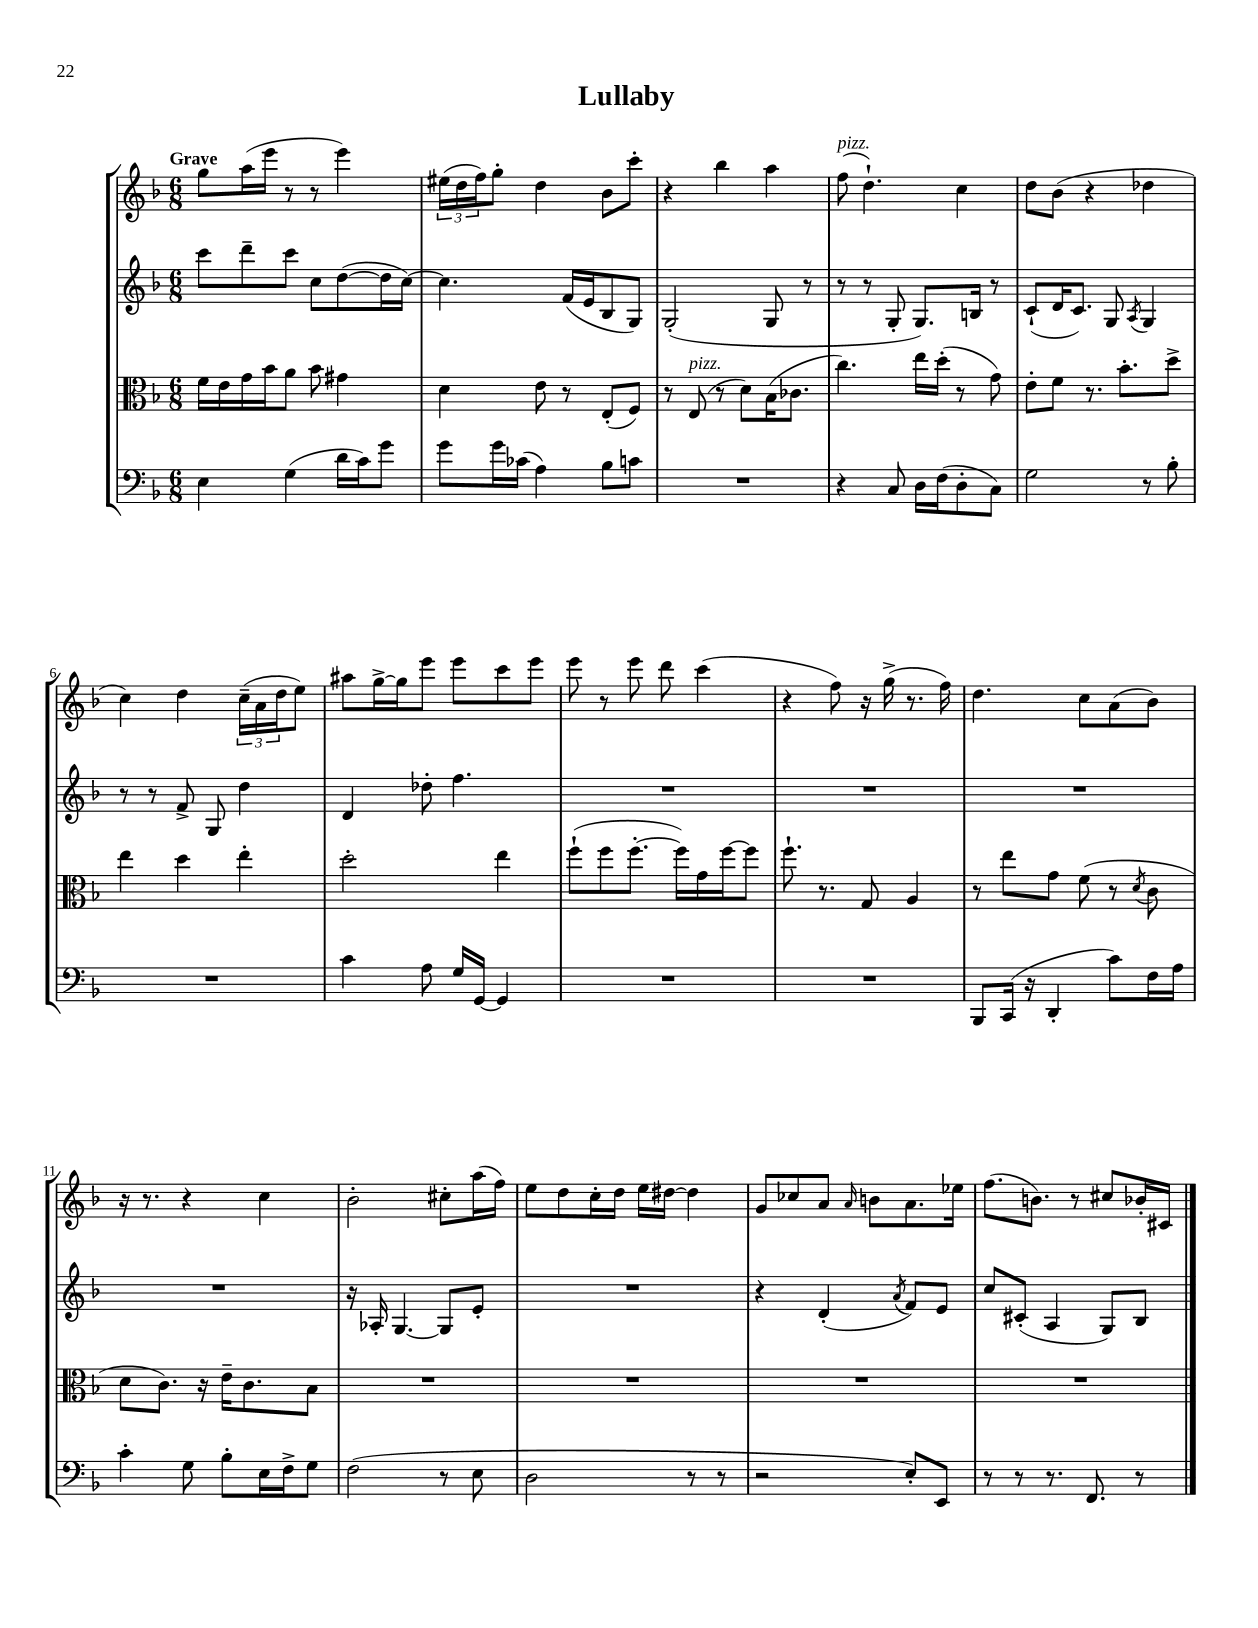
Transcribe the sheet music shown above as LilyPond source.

\header { title = "Lullaby" }
<<
\new StaffGroup <<
\new Staff = "s0" {
    \clef treble \key f \major \numericTimeSignature \time 6/8 \tempo "Grave"
    g''8 a''16( e'''16 r8 r8 e'''4) |
    \tuplet 3/2 { eis''16( d''16 f''16) } g''8-. d''4 bes'8 c'''8-. |
    r4 bes''4 a''4 |
    f''8^\markup { \italic "pizz." }( d''4.-!) c''4 |
    d''8 bes'8( r4 des''4 |
    c''4) d''4 \tuplet 3/2 { c''16--( a'16 d''16 } e''8) |
    ais''8 g''16~-> g''16 e'''8 e'''8 c'''8 e'''8 |
    e'''8 r8 e'''8 d'''8 c'''4( |
    r4 f''8) r16 g''16->( r8. f''16) |
    d''4. c''8 a'8( bes'8) |
    r16 r8. r4 c''4 |
    bes'2-. cis''8-. a''16( f''16) |
    e''8 d''8 c''16-. d''16 e''16 dis''16~ dis''4 |
    g'8 ces''8 a'8 \grace { a'16 } b'8 a'8. ees''16 |
    f''8.( b'8.) r8 cis''8 bes'16-. cis'16 \bar "|." |
}
\new Staff = "s1" {
    \clef treble \key f \major \numericTimeSignature \time 6/8
    c'''8 d'''8-- c'''8 c''8 d''8~( d''16 c''16~) |
    c''4. f'16( e'16 bes8 g8) |
    g2-.( g8 r8 |
    r8 r8 g8-. g8.) b16 r8 |
    c'8-!( d'16 c'8.) g8 \acciaccatura { a8 } g4 |
    r8 r8 f'8-> g8 d''4 |
    d'4 des''8-. f''4. |
    R2. |
    R2. |
    R2. |
    R2. |
    r16 aes16-. g4.~ g8 e'8-. |
    R2. |
    r4 d'4-.( \acciaccatura { a'8 } f'8) e'8 |
    c''8 cis'8-.( a4 g8) bes8 \bar "|." |
}
\new Staff = "s2" {
    \clef alto \key f \major \numericTimeSignature \time 6/8
    f'16 e'16 g'16 bes'16 a'8 bes'8 gis'4 |
    d'4 e'8 r8 e8-.( f8) |
    r8 e8^\markup { \italic "pizz." }( r8 d'8) bes16( ces'8. |
    c''4.) e''16 d''16-.( r8 g'8) |
    e'8-. f'8 r8. bes'8.-. d''8-> |
    e''4 d''4 e''4-. |
    d''2-. e''4 |
    f''8-!( f''8 f''8.~-. f''16) g'16 f''16~ f''8 |
    f''8.-! r8. g8 a4 |
    r8 e''8 g'8 f'8( r8 \acciaccatura { d'8 } c'8 |
    d'8 c'8.) r16 e'16-- c'8. bes8 |
    R2. |
    R2. |
    R2. |
    R2. \bar "|." |
}
\new Staff = "s3" {
    \clef bass \key f \major \numericTimeSignature \time 6/8
    e4 g4( d'16 c'16) g'8 |
    g'8 g'16 ces'16( a4) bes8 c'8 |
    R2. |
    r4 c8 d16 f16( d8-. c8) |
    g2 r8 bes8-. |
    R2. |
    c'4 a8 g16 g,16~ g,4 |
    R2. |
    R2. |
    bes,,8 c,16( r16 d,4-. c'8) f16 a16 |
    c'4-. g8 bes8-. e16 f16-> g8 |
    f2( r8 e8 |
    d2 r8 r8 |
    r2 e8-.) e,8 |
    r8 r8 r8. f,8. r8 \bar "|." |
}
>>
>>
